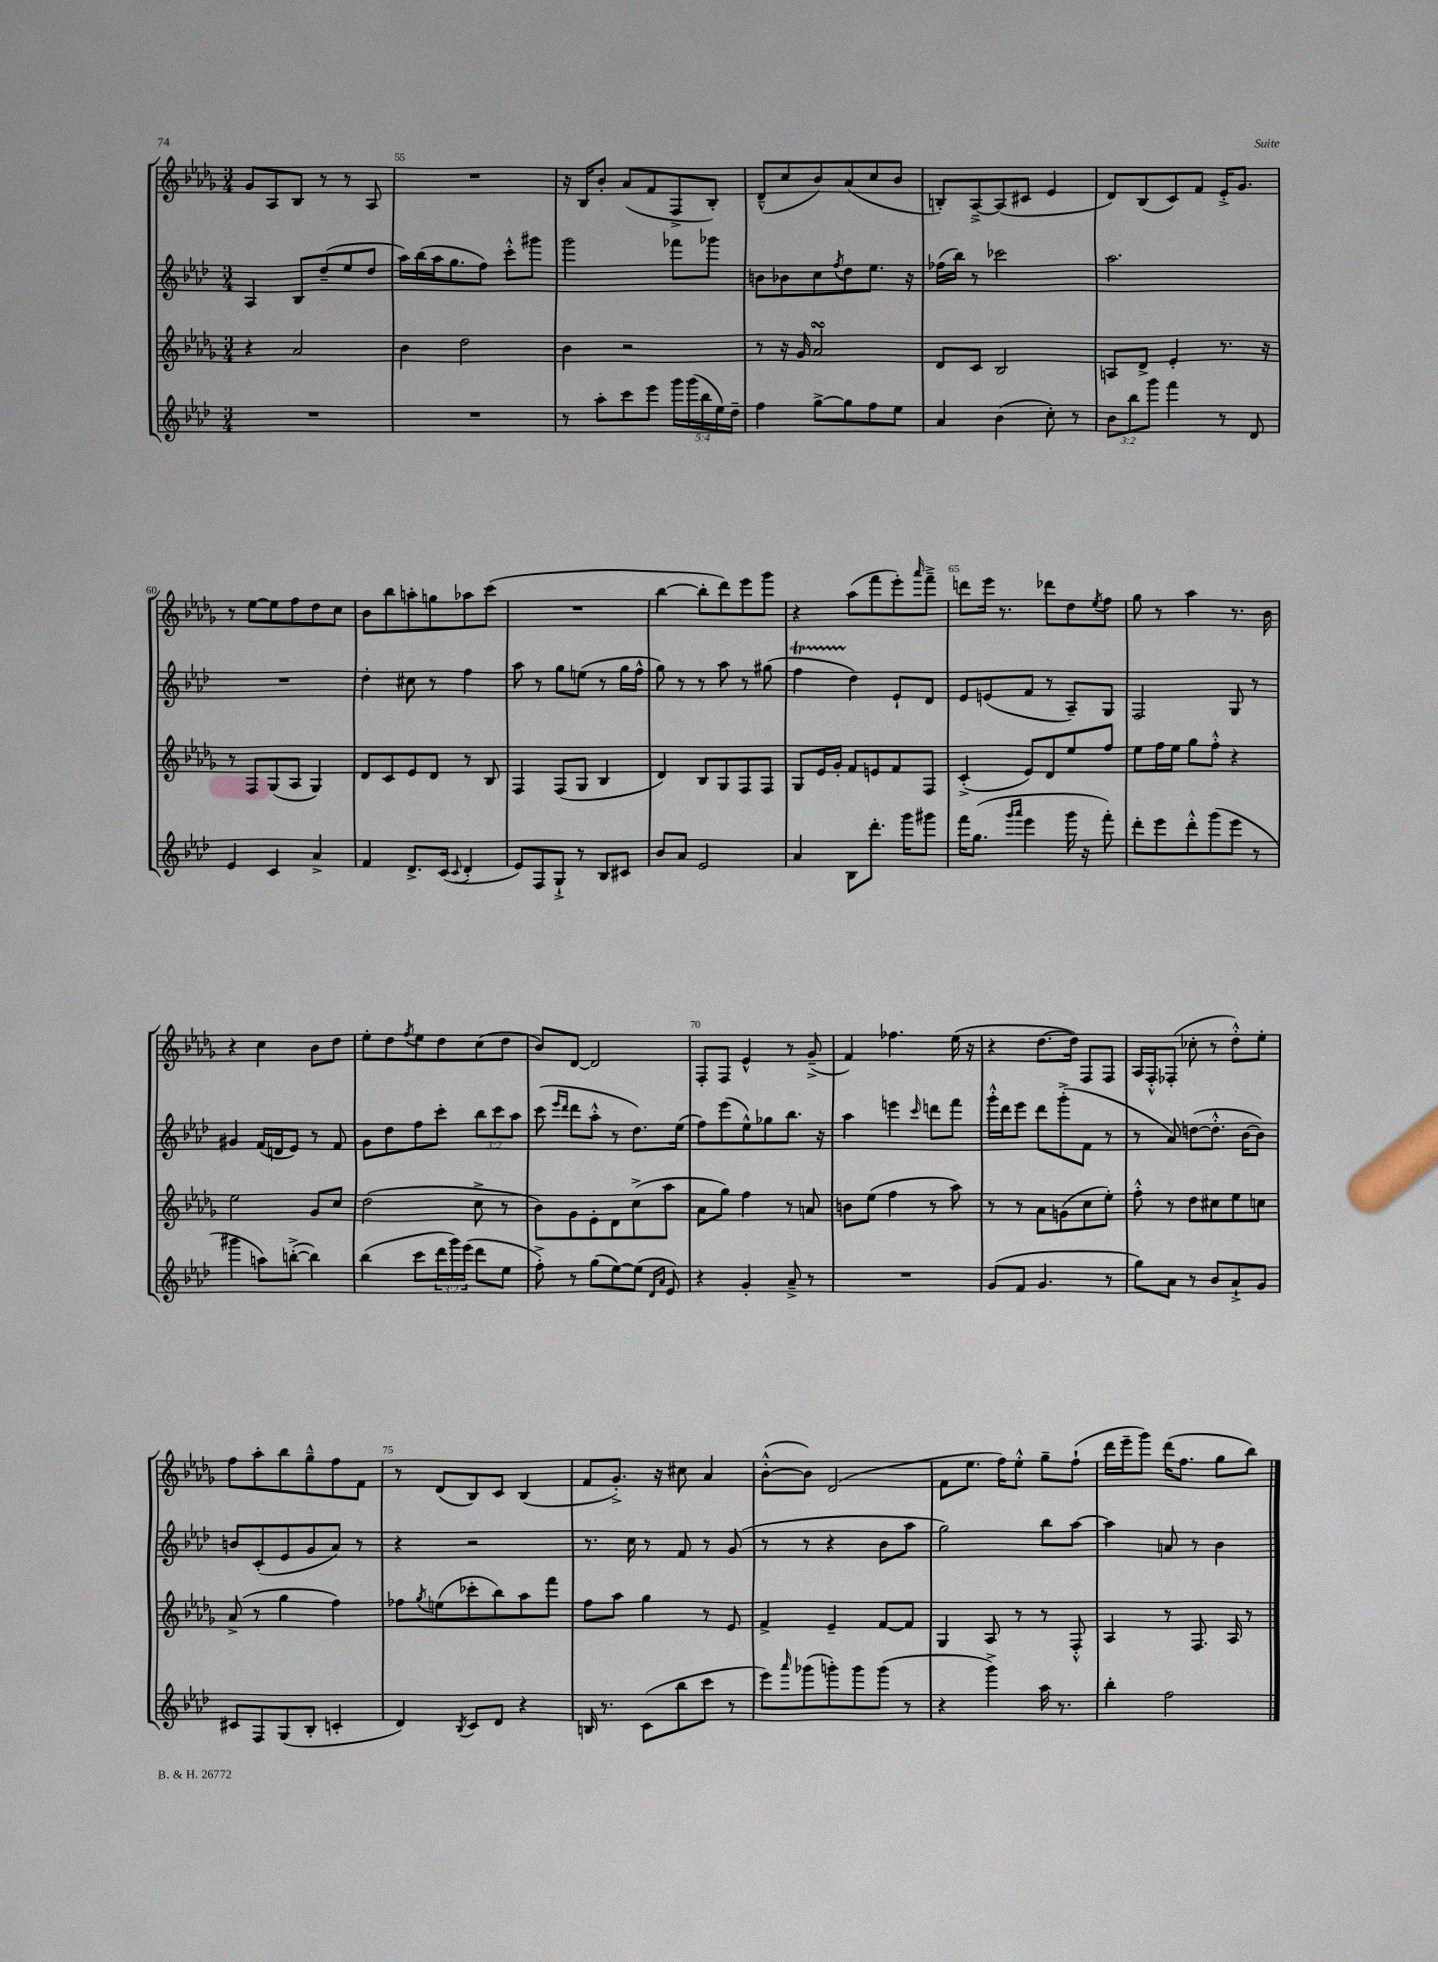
<<
\new StaffGroup <<
\new Staff = "s0" {
    \clef treble \key des \major \numericTimeSignature \time 3/4
    ges'8 aes8 bes8 r8 r8 aes8 |
    R2. |
    r16 bes16 bes'8-. aes'8( f'8 f8-> bes8-.) |
    des'8---^( c''8 bes'8) aes'8( c''8 bes'8 |
    b8-.) aes8~---> aes8( cis'8 ees'4 |
    des'8) bes8( c'8) f'8 ees'16-.-> ges'8. |
    r8 ees''8~ ees''8 f''8 des''8 c''8 |
    bes'8 bes''8 a''8-. g''8 aes''8 c'''8( |
    R2. |
    bes''4~ bes''8-. des'''8) ees'''8 ges'''8 |
    r4 aes''8( f'''8 ees'''8-.) \grace { aes'''16 } f'''8---> |
    d'''8 ees'''16 r8. des'''8 des''8 \acciaccatura { ees''8 } f''8 |
    ges''8 r8 aes''4 r8. bes'16 |
    r4 c''4 bes'8 des''8 |
    ees''8-. des''8 \acciaccatura { f''8 } ees''8 des''8 c''8( des''8 |
    bes'8) des'8~ des'2 |
    f8-. f8 ees'4-^ r8 ges'8--->( |
    f'4) fes''4. ees''16( r16 |
    r4 des''8.~ des''16) f8 f8 |
    aes16 f16-.-^ fes8-.( ces''8-. r8 des''8-.-^) ees''8-. |
    f''8 aes''8-. bes''8 ges''8---^ f''8 f'8 |
    r8 des'8( bes8) c'8 bes4( |
    f'8 ges'8.-.->) r16 cis''8 aes'4 |
    bes'8~-.-^( bes'8) des'2( |
    f'8 ees''8. f''16) ees''8-.-^ ges''8-- f''8-!( |
    des'''16 ees'''16-- ges'''8) des'''16( f''8. ges''8 bes''8) \bar "|." |
}
\new Staff = "s1" {
    \clef treble \key aes \major \numericTimeSignature \time 3/4 \override Staff.TupletNumber.text = #tuplet-number::calc-fraction-text
    aes4 bes8 des''8--( ees''8 des''8 |
    aes''16) bes''16( aes''16 g''8. f''8) c'''8-.-^ gis'''8 |
    g'''2 fes'''8 ges'''8 |
    b'8 bes'8 c''8 \acciaccatura { f''8 } des''8 ees''8. r16 |
    fes''16( bes''16) r8 ces'''2 |
    aes''2. |
    R2. |
    des''4-. cis''8 r8 f''4 |
    aes''8 r8 g''8 e''8( r8 g''16 f''16-^ |
    g''8) r8 r8 aes''8 r8 gis''8( |
    f''4\startTrillSpan des''4\stopTrillSpan) ees'8-! des'8 |
    ees'8 e'8( f'8 r8 aes8--) g8 |
    f2 g8 r8 |
    gis'4 f'16( d'16 ees'8) r8 f'8 |
    g'8 des''8 f''8 c'''8-. \tuplet 3/2 { bes''8 c'''8 aes''8 } |
    c'''8( \grace { ees'''16 des'''16 } des'''8 aes''8-.-^ r8 des''8.) ees''16( |
    f''8) ees'''8( ees''8-^) ges''8 bes''8. r16 |
    aes''4 e'''4 \grace { c'''16 } d'''8 f'''8 |
    g'''16-.-^ des'''16 ees'''8 des'''8 g'''8-.->( f'8 r8 |
    r8 aes'8) d''8~( d''8.-.-^ bes'16~ bes'8) |
    b'8 c'8-.( ees'8 g'8 aes'8) r8 |
    r4 r2 |
    r8. c''16 r8 f'8 r8 g'8( |
    r8 r8 r4 bes'8 aes''8 |
    g''2) bes''8 aes''8~ |
    aes''4 a'8 r8 bes'4 \bar "|." |
}
\new Staff = "s2" {
    \clef treble \key des \major \numericTimeSignature \time 3/4
    r4 aes'2 |
    bes'4 des''2 |
    bes'4 r2 |
    r8 r16 ges'16 aes'2\turn |
    des'8 c'8 bes2 |
    a8 des'8-> ees'4-. r8. r16 |
    r8 f8 ges8( aes8 ges4) |
    des'8 c'8 ees'8 des'8 r8 bes8 |
    f4 f8( ges8 bes4 |
    des'4) bes8 ges8 f8 f8 |
    ges8 ees'16 ges'16-. f'8 e'8 f'8 f8 |
    c'4-.->( ees'8) des'8 ees''8 f''8 |
    ees''8 f''16 ees''16 ges''8 f''8-.-^ r4 |
    ees''2 ges'8 c''8 |
    des''2( c''8-> r8 |
    bes'8) ges'8 ees'8-. des'8 c''8->( aes''8 |
    aes'8 ges''8) f''4 r8 a'8 |
    b'8 ees''8( f''4 r8 aes''8) |
    r8 r8 aes'8 g'8( c''8 ees''8-.) |
    f''8-.-^ r8 des''8 cis''8 ees''8 c''8 |
    aes'8->( r8 ges''4 f''4) |
    fes''8 \acciaccatura { ges''8 } e''8( ces'''8-. bes''8) aes''8 f'''8 |
    f''8 aes''8 ges''4 r8 ees'8 |
    f'4-> ees'4-- f'8~ f'8 |
    ges4 aes8 r8 r8 f8-.-^ |
    aes4 r8 f8. aes16 r8 \bar "|." |
}
\new Staff = "s3" {
    \clef treble \key aes \major \numericTimeSignature \time 3/4 \override Staff.TupletNumber.text = #tuplet-number::calc-fraction-text
    R2. |
    R2. |
    r8 aes''8-. c'''8 ees'''8 \tuplet 5/4 { g'''16 g'''16( bes''16 ees''16) des''16-- } |
    f''4 g''8~-> g''8 f''8 ees''8 |
    aes'4 bes'4( c''8-.) r8 |
    \tuplet 3/2 { bes'8 bes''8 g'''8 } f'''4 r8 des'8 |
    ees'4 c'4 aes'4-> |
    f'4 des'8.-> c'16( \appoggiatura { c'8 } des'4-. |
    ees'8) f8 g8-!-> r8 bes8 cis'8 |
    bes'8 aes'8 ees'2 |
    aes'4 bes8 des'''8.-. g'''16 gis'''8 |
    f'''16 g''8.( \grace { g'''16 aes'''16 } ees'''4 g'''16 r16 f'''8-.) |
    des'''8-. ees'''8 des'''8-.-^ g'''8( ees'''8 r8 |
    gis'''4 a''8) b''8~-.->( b''4) |
    bes''4( c'''8 \tuplet 3/2 { des'''16 g'''16) ees'''16( } des'''8 ees''8 |
    f''8-.->) r8 g''8( ees''8~) ees''8( \grace { des'16 aes'16 } ees'8) |
    r4 g'4-. aes'8---> r8 |
    R2. |
    g'8( f'8 g'4. r8 |
    g''8) aes'8 r8 bes'8 aes'8-!-> g'8 |
    cis'8 f8 g8( bes8-. c'4-. |
    des'4) \acciaccatura { bes8 } c'8 des'8 r4 |
    b16 r8. c'8( bes''8 c'''8 r8 |
    ees'''8) \grace { aes'''16 } ges'''8( g'''8-.) g'''8 g'''8( r8 |
    r4 g'''4->) aes''16 r8. |
    bes''4-. f''2 \bar "|." |
}
>>
>>
\layout { \context { \Score currentBarNumber = #54 \override BarNumber.break-visibility = ##(#f #t #t) barNumberVisibility = #(every-nth-bar-number-visible 5) } }
